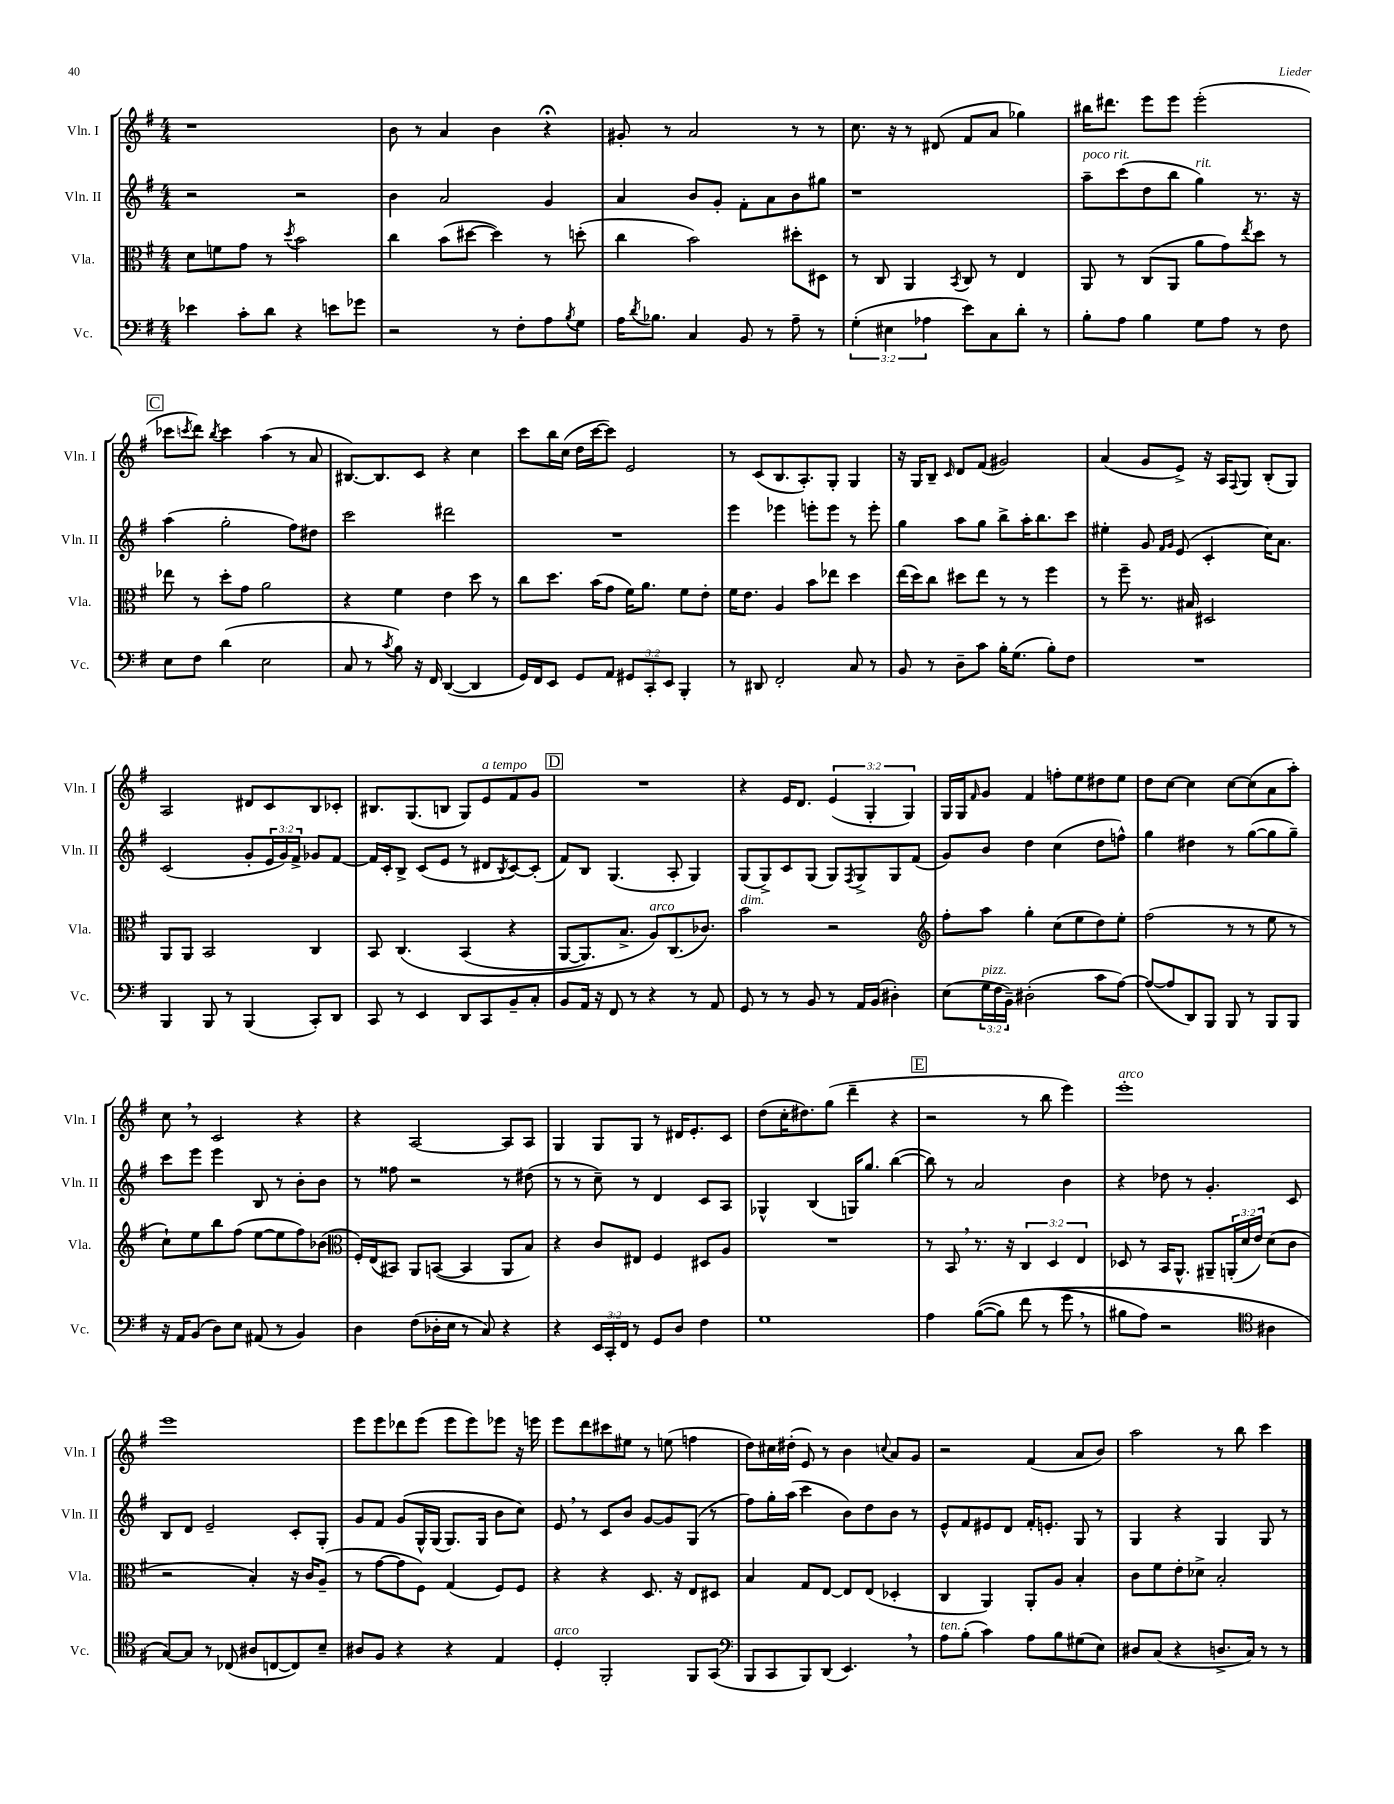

**kern	**kern	**kern	**kern
*part4	*part3	*part2	*part1
*staff4	*staff3	*staff2	*staff1
*I"Vc.	*I"Vla.	*I"Vln. II	*I"Vln. I
*I'Vc.	*I'Vla.	*I'Vln. II	*I'Vln. I
*clefF4	*clefC3	*clefG2	*clefG2
*k[f#]	*k[f#]	*k[f#]	*k[f#]
*M4/4	*M4/4	*M4/4	*M4/4
=99	=99	=99	=99
4e-X\	8d\L	2r	1r
.	8fn\	.	.
8c'\L	8g\J	.	.
8d\J	8r	.	.
.	8qdd/	.	.
4r	2b\	2r	.
8en\L	.	.	.
8g-X\J	.	.	.
=100	=100	=100	=100
2r	4cc\	4b\	8b\
.	.	.	8r
.	(8b\L	2a/	4a/
.	[8dd#X\J	.	.
8r	4dd#\])	.	4b\
8F#'\L	.	.	.
8A\	8r	4g/	4r;<
8qB/	.	.	.
8G\J	(8ddn'\	.	.
=101	=101	=101	=101
16A\KL	4cc\	4a/	8g#X'/
8qd/	.	.	.
8.B-X\J	.	.	.
.	.	.	8r
4C/	2b\)	8b/L	2a/
.	.	8g'/J	.
8BB/	.	8f#'\L	.
8r	.	8a\	.
8A~\	8dd#X'\L	8b\	8r
8r	8D#X\J	8gg#X\J	8r
=102	=102	=102	=102
(6G'\	8r	1r	8.cc\
.	8C/	.	.
6E#X\	.	.	.
.	.	.	16r
.	4AA/	.	8r
6A-X\	.	.	.
.	.	.	(8d#X/
.	8qBB/	.	.
8e\L)	8C/	.	8f#/L
8C\	8r	.	8a/J
8d'\J	4E/	.	4gg-X\)
8r	.	.	.
=103	=103	=103	=103
!	!	!LO:TX:a:i:t=poco rit.	!
8B'\L	8AA/	8aa~\L	16bb#X\KL
.	.	.	8.ddd#X\J
8A\J	8r	(8ccc\	.
4B\	(8C/L	8dd\	8eee\L
.	8AA/J	8bb\J	8eee\J
!	!	!LO:TX:a:i:t=rit.	!
8G\L	8a\L	4gg\)	(2eee'\
8A\J	8g\)	.	.
.	8qee/	.	.
8r	8dd\J	8.r	.
8F#\	8r	.	.
.	.	16r	.
!!LO:LB:g=z
!!LO:REH:place=s1:t=C
=104	=104	=104	=104
8E\L	8ee-X\	(4aa\	8ccc-X\L
.	.	.	8qcccn/
8F#\J	8r	.	8ddd\J)
.	.	.	8qbb/
(4d\	8dd'\L	2gg'\	4ccc\
.	8g\J	.	.
2E\	2a\	.	(4aa\
.	.	8ff#\L)	8r
.	.	8dd#X\J	8a/
=105	=105	=105	=105
8C/	4r	2ccc\	[8.B#X/L)
8r	.	.	.
.	.	.	8.B#/]
8qc/	.	.	.
8B\)	4f#\	.	.
16r	.	.	8c/J
16FF#/	.	.	.
([4DD/	4e\	2ddd#X\	4r
4DD/]	8dd\	.	4cc\
.	8r	.	.
=106	=106	=106	=106
16GG/LL)	8cc\L	1r	8ccc\L
16FF#/J	.	.	.
8EE/J	8.dd\J	.	16bb\L
.	.	.	(16cc\JJ
8GG/L	.	.	16dd\LL
.	(16b\KL	.	[16ccc\J
8AA/J	8g\J	.	8ccc\J])
12GG#X/L	16f#\KL)	.	2e/
.	8.a\J	.	.
12CC'/	.	.	.
12EE/J	.	.	.
4BBB'/	8f#\L	.	.
.	8e'\J	.	.
=107	=107	=107	=107
8r	16f#\KL	4eee\	8r
.	8.e\J	.	.
8DD#X/	.	.	(8c/L
2FF#'/	4A/	4eee-X\	8.B/
.	.	.	8.A'/)
.	8b\L	8eeen'\L	.
.	8ee-X\J	8eee\J	8G'/J
8C/	4dd\	8r	4G/
8r	.	8eee'\	.
=108	=108	=108	=108
8BB/	(16ee\LL	4gg\	16r
.	16dd\J)	.	16G/KL
8r	8cc\J	.	8B~/J
.	.	.	16qqc/
8D~\L	8dd#X\L	8aa\L	8d/L
8c\J	8ee\J	8gg\J	(8f#/J
16B'\KL	8r	8bb^\L	2g#X/)
(8.G\J	.	.	.
.	8r	16aa'\K	.
.	.	8.bb\	.
8B'\L)	4ff#\	.	.
8F#\J	.	8ccc\J	.
=109	=109	=109	=109
1r	8r	4ee#X'\	(4a/
.	8ff#~\	.	.
.	8.r	8g/	8g/L
.	.	16qqf#/LL	.
.	.	16qqg/JJ	.
.	.	(8e/	8e^/J)
.	16B#X/	.	.
.	2D#X/	4c'/	16r
.	.	.	16A/KL
.	.	.	8qqF#/
.	.	.	8G/J
.	.	16cc\KL)	(8B'/L
.	.	8.a\J	.
.	.	.	8G/J)
!!LO:LB:g=z
=110	=110	=110	=110
4BBB/	8AA/L	(2c/	2A/
.	8AA/J	.	.
8BBB/	2BB/	.	.
8r	.	.	.
(4BBB/	.	8g'/L	8d#X/L
.	.	24e/L	8c/
.	.	24g/)	.
.	.	24f#^/JJ	.
8CC'/L)	4C/	8g-X/L	8B/
8DD/J	.	[8f#/J	8c-X'/J
=111	=111	=111	=111
8CC/	8BB/	16f#/LL]	8.B#X/L
.	.	16c'/J	.
8r	(4.C/	8B^/J	.
.	.	.	(8.G/
4EE/	.	(8c/L	.
.	.	8e/J	8Bn/J
8DD/L	(4BB/	8r	8G/L)
!	!	!	!LO:TX:a:i:t=a tempo
8CC/	.	8d#X/L	8e/
.	.	8qB/	.
8BB~/	4r	[8c/)	8f#/
8C'/J	.	(8c'/J]	8g/J
!!LO:REH:place=s1:t=D
=112	=112	=112	=112
8BB/L	[8AA/L	8f#/L)	1r
16AA/Jk	8.AA/])	8B/J	.
16r	.	.	.
8FF#/	.	(4.G/	.
.	8.B^/J	.	.
8r	.	.	.
!	!LO:TX:a:i:t=arco	!	!
4r	8A/L)	.	.
.	(8.C/	8A'/	.
8r	.	4G/)	.
.	8.c-X/J)	.	.
8AA/	.	.	.
=113	=113	=113	=113
!	!LO:TX:a:i:t=dim.	!	!
8GG/	2b\	(8G/L	4r
8r	.	8G^/)	.
8r	.	8c/	16e/KL
.	.	.	8.d/J
8BB/	.	(8G/J	.
8r	2r	8G/L)	(6e/
.	.	8qF#/	.
16AA/LL	.	8G^/	.
.	.	.	6G'/
(16BB/JJ	.	.	.
4D#X'\)	.	8G/	.
.	.	.	6G/)
.	.	(8f#/J	.
=114	=114	=114	=114
*	*clefG2	*	*
(8E\L	8ff#'\L	8g/L)	16G/LL
.	.	.	16G/J
.	.	.	16qqf#/
!LO:TX:a:i:t=pizz.	!	!	!
24G\L	8aa\J	8b/J	8g/J
24F#\	.	.	.
24BB~\JJ)	.	.	.
(2D#X'\	4gg'\	4dd\	4f#/
.	(8cc\L	(4cc\	8ffn'\L
.	8ee\	.	8ee\
8c\L	8dd\)	8dd\L	8dd#X\
[8A\J)	8ee'\J	8ffn^^\J)	8ee\J
=115	=115	=115	=115
(8A/L_	(2ff#\	4gg\	8dd\L
8A/]	.	.	[8cc\J
8DD/)	.	4dd#X\	4cc\]
8BBB/J	.	.	.
8BBB/	8r	8r	[8cc\L
8r	8r	([8gg\L	(8cc\]
8BBB/L	8ee\	8gg\]	8a\
8BBB/J	8r	8gg~\J)	8aa'\J)
!!LO:LB:g=z
=116	=116	=116	=116
16r	8cc`\L)	8ccc\L	8cc,\
16AA/KL	.	.	.
(8BB/J	8ee\	8eee\J	8r
8D\L)	8bb\	4eee\	2c/
8E\J	(8ff#\J	.	.
(8AA#X/	[8ee\L	8B/	.
8r	8ee\]	8r	.
4BB/)	8ff#\)	8b'\L	4r
.	(8b-X\J	8b\J	.
=117	=117	=117	=117
*	*clefC3	*	*
4D\	16F#'/LL)	8r	4r
.	(16E/J	.	.
.	8BB#X/J)	8ff##X\	.
(8F#\L	8AA/L	2r	[2A/
16D-X'\L	([8BBn/J	.	.
16E\JJ	.	.	.
8r	4BB/]	.	.
8C/)	.	.	.
4r	8AA/L	8r	8A/L]
.	8B/J)	(8dd#X\	8A/J
=118	=118	=118	=118
4r	4r	8r	4G/
.	.	8r	.
24EE/LL	8c/L	8cc~\)	8G/L
24CC'/	.	.	.
24FF#/JJ	.	.	.
8r	8E#X/J	8r	8G/J
8GG/L	4F#/	4d/	8r
8D/J	.	.	16d#X/KL
.	.	.	8.e'/
4F#\	8D#X/L	8c/L	.
.	8A/J	8A/J	8c/J
=119	=119	=119	=119
1G	1r	4G-X^^/	(8dd\L
.	.	.	16cc'\K
.	.	.	8.dd#X\)
.	.	(4B/	.
.	.	.	(8gg\J
.	.	16Gn/KL)	4ddd~\
.	.	8.gg/J	.
.	.	([4bb\	4r
!!LO:REH:place=s1:t=E
=120	=120	=120	=120
4A\	8r	8bb\])	2r
.	8BB,/	8r	.
(([8B\L	8.r	2a/	.
8B\J])	.	.	.
.	16r	.	.
(8f#\	6C/	.	8r
8r	.	.	8bb\
.	6D/	.	.
8g,\	.	4b\	4eee\)
.	6E/	.	.
8r	.	.	.
=121	=121	=121	=121
!	!	!	!LO:TX:a:i:t=arco
8B#X\L	8D-X/	4r	1eee'
8A\J)	8r	.	.
2r	16BB/KL	8dd-X\	.
.	8.AA^^/J	.	.
.	.	8r	.
.	8AA#X~/L	4.g'/	.
.	(24AAn'/L	.	.
.	24d/	.	.
.	24e/JJ)	.	.
*clefC4	*	*	*
4A#X\	(8d\L	.	.
.	8c\J	8c/	.
!!LO:LB:g=z
=122	=122	=122	=122
[8G/L)	2r	8B/L	1eee
8G/J]	.	8d/J	.
8r	.	2e~/	.
(8C-X/	.	.	.
8A#X/L	4B'/)	.	.
[8Cn/	.	.	.
8C/])	16r	8c'/L	.
.	16c/KL	.	.
8B~/J	(8A~/J	8G'/J	.
=123	=123	=123	=123
8A#X/L	8r	8g/L	8eee\L
8F#/J	[8g\L	8f#/J	8eee\
4r	8g\]	(8g/L	8ddd-X\
.	8F#\J)	16G^^/L	(8eee\J
.	.	(16G/JJ	.
4r	(4G/	8.G/L)	8eee\L
.	.	.	8eee\)
.	.	16G/Jk	.
4E/	8F#/L)	8b\L	8eee-X\J
.	8F#/J	8cc\J)	16r
.	.	.	16eeen\
=124	=124	=124	=124
!LO:TX:a:i:t=arco	!	!	!
4D'/	4r	8e,/	8eee\L
.	.	8r	8ddd\
2FF#'/	4r	8c/L	8ccc#X\
.	.	8b/J	8ee#X\J
.	8.D/	[8g/L	8r
.	.	8g/]	(8een\
.	16r	.	.
8FF#/L	8E/L	(8G/J	4ffn\
(8GG/J	8D#X/J	8r	.
=125	=125	=125	=125
*clefF4	*	*	*
8BBB/L	4B/	8ff#\L)	8dd\L)
8CC/	.	16gg'\L	16cc#X\L
.	.	(16aa\JJ	(16dd#X'\JJ
8BBB/)	8G/L	4ccc\	8e/)
(8DD/J	[8E/J	.	8r
4.EE,/)	8E/L]	8b\L)	4b\
.	(8E/J	8dd\	.
.	.	.	8qqccn/
.	4D-X'/	8b\J	8a/L
8r	.	8r	8g/J
=126	=126	=126	=126
!LO:TX:a:i:t=ten.	!	!	!
8A\L	4C/	8e^^/L	2r
(8B'\J	.	8f#/	.
4c\)	4AA/)	8e#X/	.
.	.	8d/J	.
8A\L	8AA'/L	16f#'/KL	(4f#/
.	.	8.en'/J	.
8B\	8A/J	.	.
(8G#X\	4B'/	8G/	8a/L
8E\J)	.	8r	8b/J)
=127	=127	=127	=127
8D#X/L	8c\L	4G/	2aa\
(8C/J	8f#\	.	.
4r	8e'\	4r	.
.	8d-X^\J	.	.
8.Dn^/L	2B'/	4G/	8r
.	.	.	8bb\
16C/Jk)	.	.	.
8r	.	8G/	4ccc\
8r	.	8r	.
==	==	==	==
*-	*-	*-	*-
